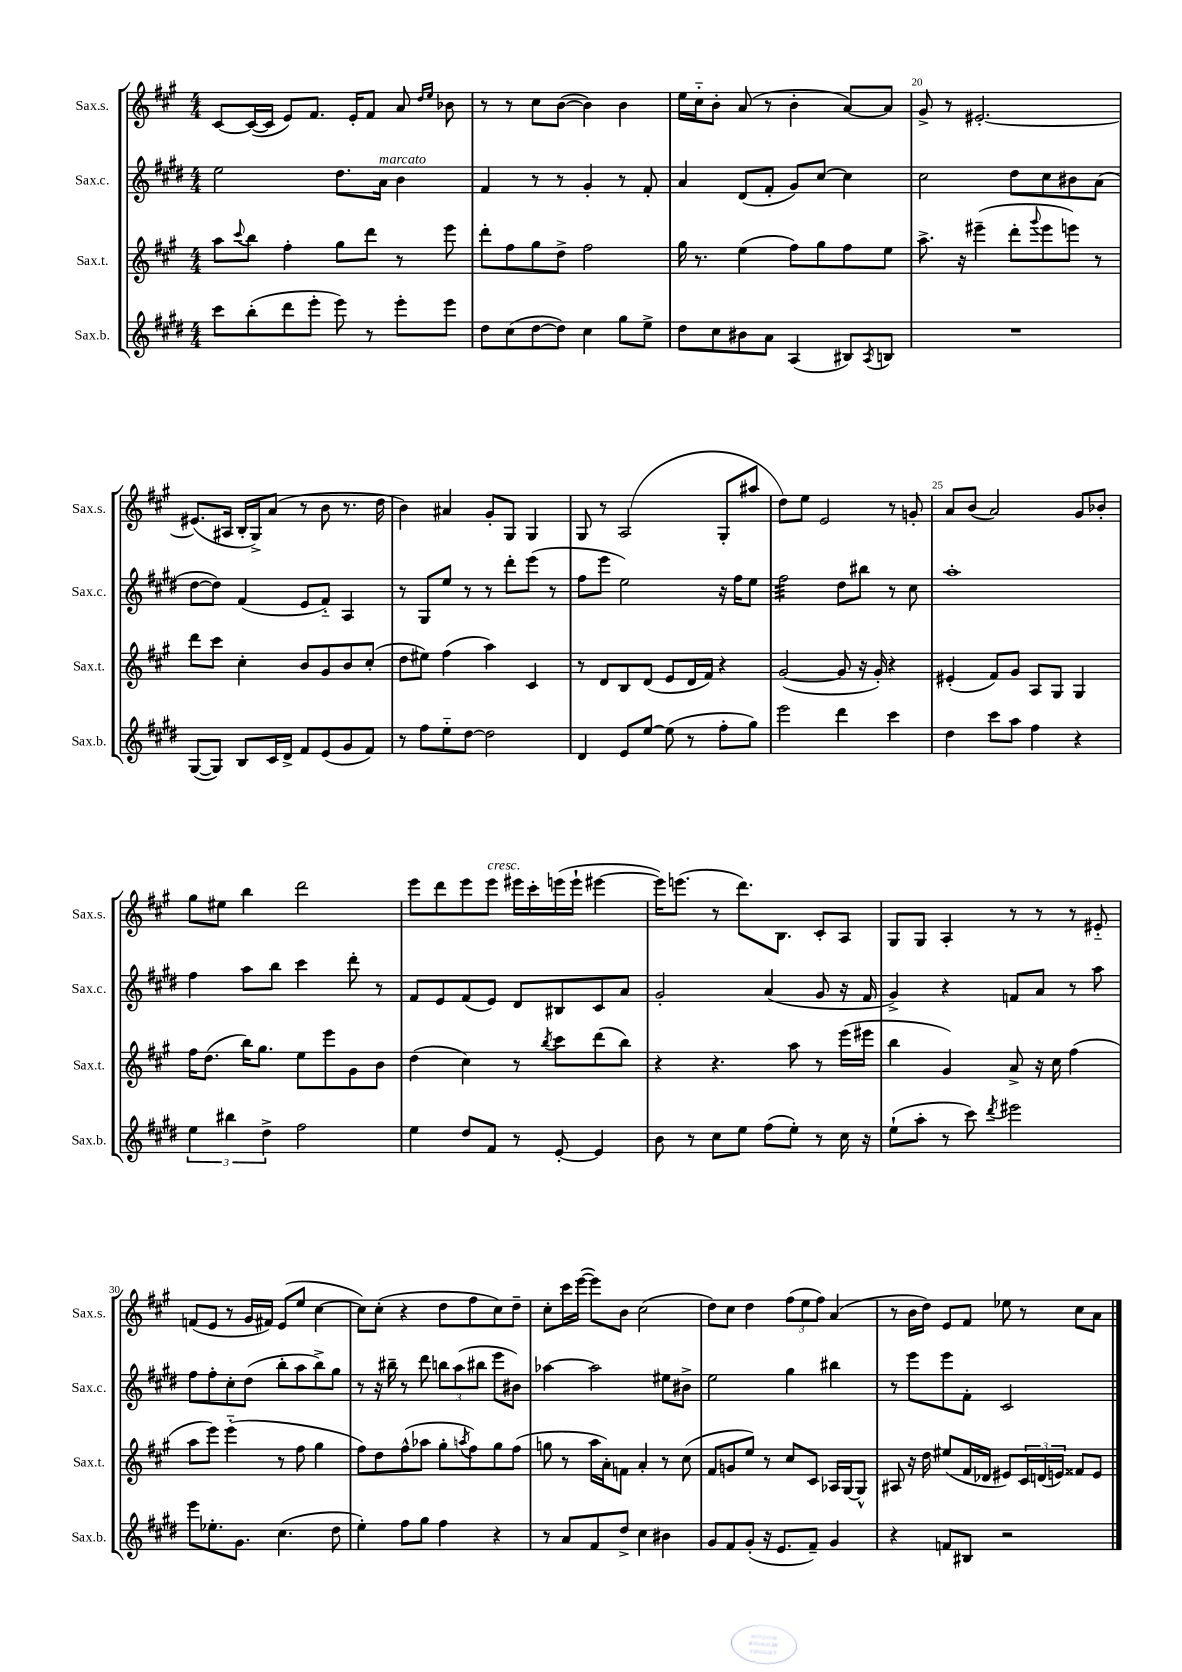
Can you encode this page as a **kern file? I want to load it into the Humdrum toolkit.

**kern	**kern	**kern	**kern
*staff4	*staff3	*staff2	*staff1
*clefG2	*clefG2	*clefG2	*clefG2
*k[f#c#g#d#]	*k[f#c#g#]	*k[f#c#g#d#]	*k[f#c#g#]
*M4/4	*M4/4	*M4/4	*M4/4
8ccc#	8aa	2ee	[8c#
.	8qqccc#	.	.
(8bb'	8bb	.	(16c#_
.	.	.	16c#]
8ddd#	4ff#'	.	8e)
8eee'	.	.	8.f#
8eee)	8gg#	8.dd#	.
.	.	.	16e'
8r	8ddd	.	8f#
.	.	16a	.
8eee'	8r	4b	8a
.	.	.	16qqdd
.	.	.	16qqee
8eee	8eee	.	8b-
=	=	=	=
8dd#	8ddd'	4f#	8r
(8cc#	8ff#	.	8r
[8dd#	8gg#	8r	8cc#
8dd#])	8dd^	8r	([8b
4cc#	2ff#	4g#'	4b])
8gg#	.	8r	4b
8ee^	.	8f#'	.
=	=	=	=
8dd#	16gg#	4a	16ee
.	8.r	.	16cc#'~
8cc#	.	.	8b'
8b#	(4ee	(8d#	(8a
8a	.	8f#'	8r
(4A	8ff#)	8g#)	4b'
.	8gg#	[8cc#	.
8B#)	8ff#	4cc#]	[8a)
8qA	.	.	.
8B	8ee	.	8a]
=	=	=	=
1r	8.aa^	2cc#	8g#^
.	.	.	8r
.	16r	.	.
.	(4eee#~	.	[2.e#'
.	8ddd'	8dd#	.
.	8qqggg#	.	.
.	8eee#	8cc#	.
.	8eee)	8b#	.
.	8r	(8a	.
=	=	=	=
([8G#	8ddd	[8dd#	(8.e#]
8G#])	8ccc#	8dd#])	.
.	.	.	16A#
8B	4cc#'	(4f#	16B'
.	.	.	16G#^)
16c#	.	.	(8a
16d#^	.	.	.
8f#	8b	8e	8r
(8e	8g#	8f#'~)	8b
8g#	8b	4A	8.r
8f#)	(8cc#'	.	.
.	.	.	16dd
=	=	=	=
8r	8dd	8r	4b)
8ff#	8ee#)	8G#	.
8ee'~	(4ff#	8ee	4a#
[8dd#	.	8r	.
2dd#]	4aa)	8r	8g#'
.	.	8ddd#'	8G#
.	4c#	(8eee	4G#
.	.	8r	.
=	=	=	=
4d#	8r	8ff#	8G#
.	8d	8eee	8r
8e	8B	2ee)	(2A
[8ee	(8d	.	.
(8ee]	8e	.	.
8r	16d	.	.
.	16f#)	.	.
8ff#'	4r	16r	8G#'
.	.	16ff#	.
8gg#)	.	8ee	8aa#
=	=	=	=
2eee	([2g#	2ff#	8dd)
.	.	.	8ee
.	.	.	2e
4ddd#	8g#]	8dd#	.
.	16r	8bb#	.
.	16g#')	.	.
4ccc#	4r	8r	8r
.	.	8cc#	8g'
=	=	=	=
4dd#	(4e#'	1aa'	8a
.	.	.	(8b
8ccc#	8f#)	.	2a)
8aa	8g#	.	.
4ff#	8A	.	.
.	8G#	.	.
4r	4G#	.	8g#
.	.	.	8b-'
=	=	=	=
6ee	16ff#	4ff#	8gg#
.	(8.dd	.	.
.	.	.	8ee#
6bb#	.	.	.
.	16bb)	8aa	4bb
.	8.gg#	.	.
6dd#^	.	.	.
.	.	8bb	.
2ff#	8ee	4ccc#	2ddd
.	8eee	.	.
.	8g#	8ddd#'	.
.	8b	8r	.
=	=	=	=
4ee	(4dd	8f#	8eee
.	.	8e	8ddd
8dd#	4cc#)	(8f#	8eee
8f#	.	8e)	8eee
8r	8r	8d#	16eee#
.	.	.	16ccc#'
.	8qbb	.	.
[8e'	8ccc#	8B#	(16eee
.	.	.	16eee`
4e]	(8ddd	8c#	[4eee#
.	8bb)	8a	.
=	=	=	=
8b	4r	2g#'	16eee#])
.	.	.	(8.eee
8r	.	.	.
8cc#	4.r	.	8r
8ee	.	.	8.ddd)
(8ff#	.	(4a	.
.	.	.	8.B
8ee')	8aa	.	.
8r	8r	8g#	8c#'
16cc#	(16eee	16r	8A
16r	16eee#	16f#	.
=	=	=	=
(8ee`	4bb	4g#^)	8G#
8aa'	.	.	8G#
8r	4g#)	4r	4A'
8ccc#)	.	.	.
8qddd#	.	.	.
2eee#	8a^	8f	8r
.	16r	8a	8r
.	16cc#	.	.
.	(4ff#	8r	8r
.	.	8aa	8e#'~
=	=	=	=
8eee	8aa	8ff#	(8f
8.ee-'	8eee)	8ff#'	8e
.	(4eee'~	8cc#'	8r
8.g#	.	.	.
.	.	(8dd#	16g#
.	.	.	16f#)
(4.cc#	8r	8bb'	(8e
.	8ff#	8aa	8ee
.	4gg#	8bb^)	[4cc#
8dd#	.	8gg#	.
=	=	=	=
4ee')	8ff#)	8r	8cc#])
.	8dd	16r	(8cc#'
.	.	16bb#~	.
8ff#	(8ff#^^	8r	4r
8gg#	8aa-	8ddd#	.
4ff#	8gg#'	12bb	8dd
.	.	(12aa	.
.	8qaa	.	.
.	8ff#)	.	8ff#
.	.	12bb#	.
4r	8gg#	8eee	8cc#)
.	(8ff#	8b#)	8dd~
=	=	=	=
8r	8gg	[4aa-	8cc#'
8a	8r	.	16ccc#
.	.	.	([16eee
8f#	16aa	2aa-]	8eee])
.	16a')	.	.
8dd#^	8f	.	8b
4cc#	4a'	.	(2cc#
4b#	8r	8ee#	.
.	(8cc#	8b#^	.
=	=	=	=
8g#	8f#	2ee	8dd)
8f#	8g	.	8cc#
(8g#'	8ee)	.	4dd
16r	8r	.	.
8.e	.	.	.
.	8cc#	4gg#	(12ff#
.	.	.	12ee
8f#~)	8c#	.	.
.	.	.	12ff#)
4g#	16A-	4bb#	(4a
.	[16G#	.	.
.	8G#^^]	.	.
=	=	=	=
4r	8A#	8r	8r
.	16r	8eee	16b
.	16dd	.	16dd)
8f	(8ee#	8eee	8e
8B#	16f#	8f#'	8f#
.	16d-	.	.
2r	8e#)	2c#	8ee-
.	24c#	.	8r
.	(24d	.	.
.	24e)	.	.
.	8f##	.	8cc#
.	8e	.	8a
==	==	==	==
*-	*-	*-	*-
